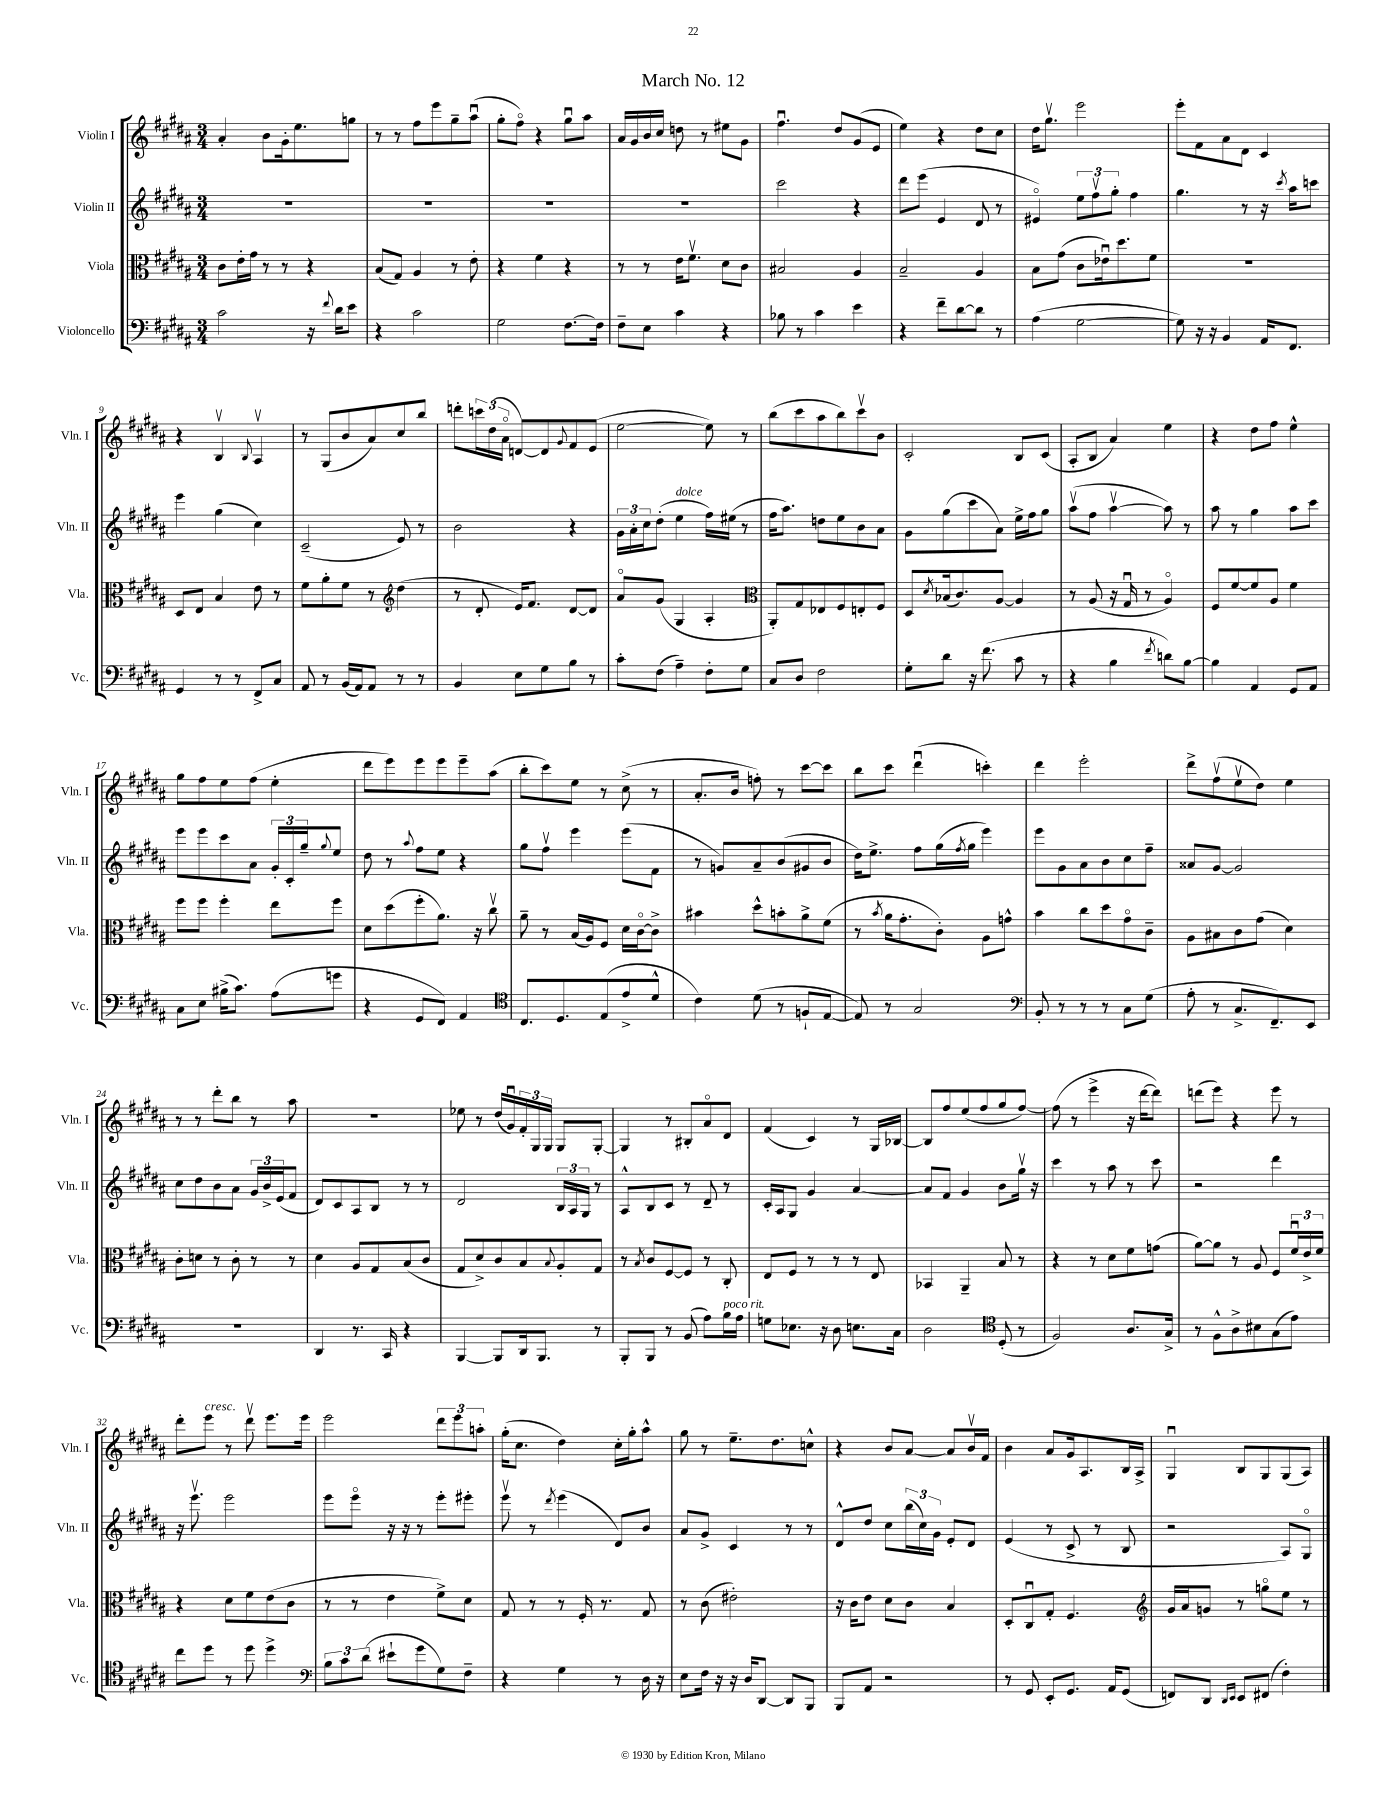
\header { title = "March No. 12" }
<<
\new StaffGroup <<
\new Staff = "s0" \with { instrumentName = "Violin I" shortInstrumentName = "Vln. I" } {
    \clef treble \key b \major \numericTimeSignature \time 3/4
    ais'4-. b'8 gis'16-. e''8. g''8 |
    r8 r8 fis''8 e'''8 gis''8-- ais''8\downbow( |
    gis''8-. fis''8\flageolet) r4 gis''8\downbow ais''8 |
    ais'16 gis'16 b'16 cis''16 d''8 r8 eis''8 gis'8 |
    fis''4.\downbow dis''8 gis'8( e'8 |
    e''4) r4 dis''8 cis''8 |
    dis''16 gis''8.\upbow e'''2 |
    e'''8-. fis'8 ais'8 dis'8 cis'4 |
    r4 b4\upbow \appoggiatura { b8 } ais4\upbow |
    r8 gis8( b'8 ais'8) cis''8 b''8 |
    d'''8-. \tuplet 3/2 { c'''16 dis''16( ais'16\flageolet } d'8~) d'8 \appoggiatura { gis'8 } fis'8 e'8( |
    e''2~ e''8) r8 |
    b''8( cis'''8 ais''8 b''8) cis'''8\upbow b'8 |
    cis'2-. b8 cis'8( |
    ais8-. b8 ais'4) e''4 |
    r4 dis''8 fis''8 e''4-^ |
    gis''8 fis''8 e''8 fis''8( e''4-. |
    dis'''8 e'''8) e'''8 e'''8 e'''8-- ais''8( |
    b''8-. cis'''8) e''8 r8 cis''8->( r8 |
    ais'8.-. b'16 f''8-.) r8 cis'''8~ cis'''8 |
    b''8 cis'''8 dis'''4\downbow( c'''4-.) |
    dis'''4 e'''2-. |
    dis'''8-> fis''8\upbow( e''8\upbow dis''8) e''4 |
    r8 r8 dis'''8-. b''8 r8 ais''8 |
    R2. |
    ees''8 r8 dis''16( gis'16\downbow) \tuplet 3/2 { fis'16-. gis16 gis16 } gis8 gis8~-. |
    gis4 r8 bis8-. ais'8\flageolet dis'8 |
    fis'4( cis'4) r8 gis16 bes16~ |
    bes8 fis''8 e''8( fis''8 gis''8 fis''8~) |
    fis''8( r8 e'''4-> r16 dis'''16~ dis'''8) |
    d'''8( e'''8) r4 e'''8 r8 |
    dis'''8-. e'''8^\markup { \italic "cresc." } r8 dis'''8\upbow e'''8. e'''16 |
    e'''2 \tuplet 3/2 { dis'''8 e'''8 a''8-. } |
    gis''16-.( cis''8. dis''4) cis''16-. gis''16-. ais''8-^ |
    gis''8 r8 e''8.-- dis''8. c''8-^ |
    r4 b'8 ais'8~ ais'8 b'16\upbow fis'16 |
    b'4 ais'8 gis'16 ais8. b16 ais16-> |
    gis4\downbow b8 gis8 gis8( ais8) \bar "|." |
}
\new Staff = "s1" \with { instrumentName = "Violin II" shortInstrumentName = "Vln. II" } {
    \clef treble \key b \major \numericTimeSignature \time 3/4
    R2. |
    R2. |
    R2. |
    R2. |
    cis'''2 r4 |
    dis'''8 e'''8( e'4 dis'8 r8 |
    eis'4\flageolet) \tuplet 3/2 { e''8 fis''8\upbow gis''8-. } fis''4 |
    gis''4. r8 r16 \acciaccatura { cis'''8 } ais''16 c'''8 |
    e'''4 gis''4( cis''4) |
    cis'2--( e'8) r8 |
    b'2 r4 |
    \tuplet 3/2 { gis'16 ais'16-. cis''16 } dis''8-.( e''4^\markup { \italic "dolce" } fis''16) eis''16( r8 |
    fis''16 ais''8.) d''8 e''8 b'8 ais'8 |
    gis'8 gis''8( cis'''8 ais'8) e''16-> fis''16 gis''8 |
    ais''8\upbow( fis''8 ais''4~\upbow ais''8) r8 |
    ais''8 r8 gis''4 ais''8 cis'''8 |
    e'''8 e'''8 cis'''8 ais'8 \tuplet 3/2 { gis'16-. cis'16-. gis''16-- } \appoggiatura { gis''8 } e''8 |
    dis''8 r8 \appoggiatura { ais''8 } fis''8 e''8 r4 |
    gis''8 fis''8\upbow e'''4 e'''8( fis'8 |
    r8 g'8) ais'8-- b'8( gis'8 b'8 |
    dis''16) e''8.-> fis''8 gis''16( \acciaccatura { fis''8 } gis''16 e'''4) |
    e'''8 gis'8 ais'8 b'8 cis''8 fis''8-- |
    aisis'8 gis'8~ gis'2 |
    cis''8 dis''8 b'8 ais'8 \tuplet 3/2 { gis'16 b'16-> e'16( } fis'8 |
    dis'8) cis'8 ais8 b8 r8 r8 |
    dis'2 \tuplet 3/2 { b16 ais16 gis16 } r8 |
    ais8-^ b8 cis'8 r8 dis'8-- r8 |
    cis'16-. ais16 gis8 gis'4 ais'4~ |
    ais'8 fis'8 gis'4 b'8 gis''16\upbow r16 |
    cis'''4 r8 ais''8 r8 cis'''8 |
    r2 dis'''4 |
    r16 e'''8.\upbow e'''2 |
    e'''8 e'''8\flageolet r16 r16 r8 e'''8-. eis'''8-. |
    e'''8\upbow r8 \acciaccatura { dis'''8 } e'''4( dis'8) b'8 |
    ais'8 gis'8-> cis'4 r8 r8 |
    dis'8-^ dis''8 cis''8 \tuplet 3/2 { b''16( cis''16) gis'16 } e'8-. dis'8 |
    e'4( r8 cis'8-> r8 b8 |
    r2 ais8) gis8\flageolet \bar "|." |
}
\new Staff = "s2" \with { instrumentName = "Viola" shortInstrumentName = "Vla." } {
    \clef alto \key b \major \numericTimeSignature \time 3/4
    cis'8 e'16-. gis'16 r8 r8 r4 |
    b8( gis8) ais4 r8 e'8-. |
    r4 fis'4 r4 |
    r8 r8 e'16 fis'8.\upbow dis'8 cis'8 |
    bis2 ais4 |
    b2-- ais4 |
    b8 gis'8( cis'8 ees'16\downbow) dis''8. fis'8 |
    R2. |
    dis8 e8 b4 e'8 r8 |
    fis'8 ais'8-. fis'8 r8 \clef treble dis''4( |
    r8 dis'8-. e'16) fis'8. dis'8~ dis'8 |
    ais'8\flageolet gis'8( gis4 ais4-. |
    \clef alto ais,8-.) gis8 ees8 fis8 e8-. fis8 |
    dis8 \acciaccatura { dis'8 } bes16( cis'8.) ais8~ ais4 |
    r8 ais8( r16 gis16\downbow r8 ais4\flageolet) |
    fis8 fis'8~ fis'8 ais8 fis'4 |
    fis''8 fis''8 fis''4-. e''8 fis''8 |
    dis'8 dis''8( fis''8-. ais'8.) r16 cis''8\upbow |
    ais'8-- r8 b16( ais16) fis8 dis'16 cis'16~\flageolet cis'8-> |
    bis'4 dis''8-^ b'8-. ais'8-> fis'8( |
    r8 \acciaccatura { b'8 } ais'16 gis'8.-. cis'8-.) ais8 g'8-^ |
    b'4 cis''8 dis''8 gis'8\flageolet cis'8-- |
    ais8 bis8 cis'8 gis'8( dis'4) |
    cis'8-. d'8 r8 cis'8-. r8 r8 |
    dis'4 ais8 gis8 b8( cis'8 |
    gis8 dis'8->) cis'8 b8 \appoggiatura { b8 } ais8-. gis8 |
    r8 \acciaccatura { b8 } cis'8 fis8~ fis8 r8 cis8-. |
    e8 fis8 r8 r8 r8 e8 |
    bes,4 ais,4-- b8 r8 |
    r4 r8 dis'8 fis'8 g'8( |
    ais'8~) ais'8 r8 ais8 fis8 \tuplet 3/2 { fis'16\downbow e'16-> fis'16 } |
    r4 dis'8 fis'8 e'8( cis'8 |
    r8 r8 e'4 fis'8->) dis'8 |
    gis8 r8 r8 fis16-. r8. gis8 |
    r8 cis'8( eis'2-.) |
    r16 cis'16 e'8 dis'8 cis'8 b4 |
    dis8-. cis8\downbow gis8-. fis4. |
    \clef treble gis'16 ais'16 g'8 r8 g''8\flageolet e''8 r8 \bar "|." |
}
\new Staff = "s3" \with { instrumentName = "Violoncello" shortInstrumentName = "Vc." } {
    \clef bass \key b \major \numericTimeSignature \time 3/4
    cis'2 r16 \appoggiatura { fis'8 } dis'16 e'8 |
    r4 cis'2 |
    gis2 fis8.~ fis16 |
    fis8-- e8 cis'4 r4 |
    bes8 r8 cis'4 e'4 |
    r4 fis'8-- dis'8~ dis'8 r8 |
    ais4( gis2~ |
    gis8) r16 r16 b,4 ais,16 fis,8. |
    gis,4 r8 r8 fis,8-> cis8 |
    ais,8 r8 b,16( ais,16) ais,8 r8 r8 |
    b,4 e8 gis8 b8 r8 |
    cis'8-. fis8( ais4--) fis8-. gis8 |
    cis8 dis8 fis2 |
    gis8-. dis'8 r16 fis'8.( cis'8 r8 |
    r4 b4 \acciaccatura { fis'8 } d'8) b8~ |
    b4 ais,4 gis,8 ais,8 |
    cis8 e8 bis16->( cis'8.) ais8( g'8 |
    r4 gis,8 fis,8) ais,4 |
    \clef tenor cis8. dis8. e8( e'8-> dis'8-^ |
    cis'4) dis'8( r8 f8-! e8~ |
    e8) r8 gis2 |
    \clef bass b,8-. r8 r8 r8 cis8 gis8( |
    ais8-. r8 cis8.-> fis,8.--) e,8 |
    R2. |
    dis,4 r8. cis,16 r4 |
    b,,4~ b,,8 dis,16 b,,8. r8 |
    b,,8-. b,,8 r8 b,8( ais8) b16^\markup { \italic "poco rit." } ais16 |
    g8 ees8. r16 dis8 e8. cis16 |
    dis2 \clef tenor dis8-.( r8 |
    fis2) ais8. gis16-> |
    r8 fis8-^ ais8-> bis8 gis8( e'8) |
    cis''8 dis''8 r8 dis''8 dis''4-> |
    \clef bass \tuplet 3/2 { b8 cis'8 dis'8( } eis'8-! gis'8 gis8) fis8-- |
    r4 gis4 r8 dis16 r16 |
    e8 fis16 r16 r16 dis16 dis,8~ dis,8 b,,8 |
    b,,8 ais,8 r2 |
    r8 gis,8 e,8-. gis,8. ais,16 gis,8( |
    f,8) dis,8 \grace { dis,16 e,16 } e,8 fis,8( fis4-.) \bar "|." |
}
>>
>>
